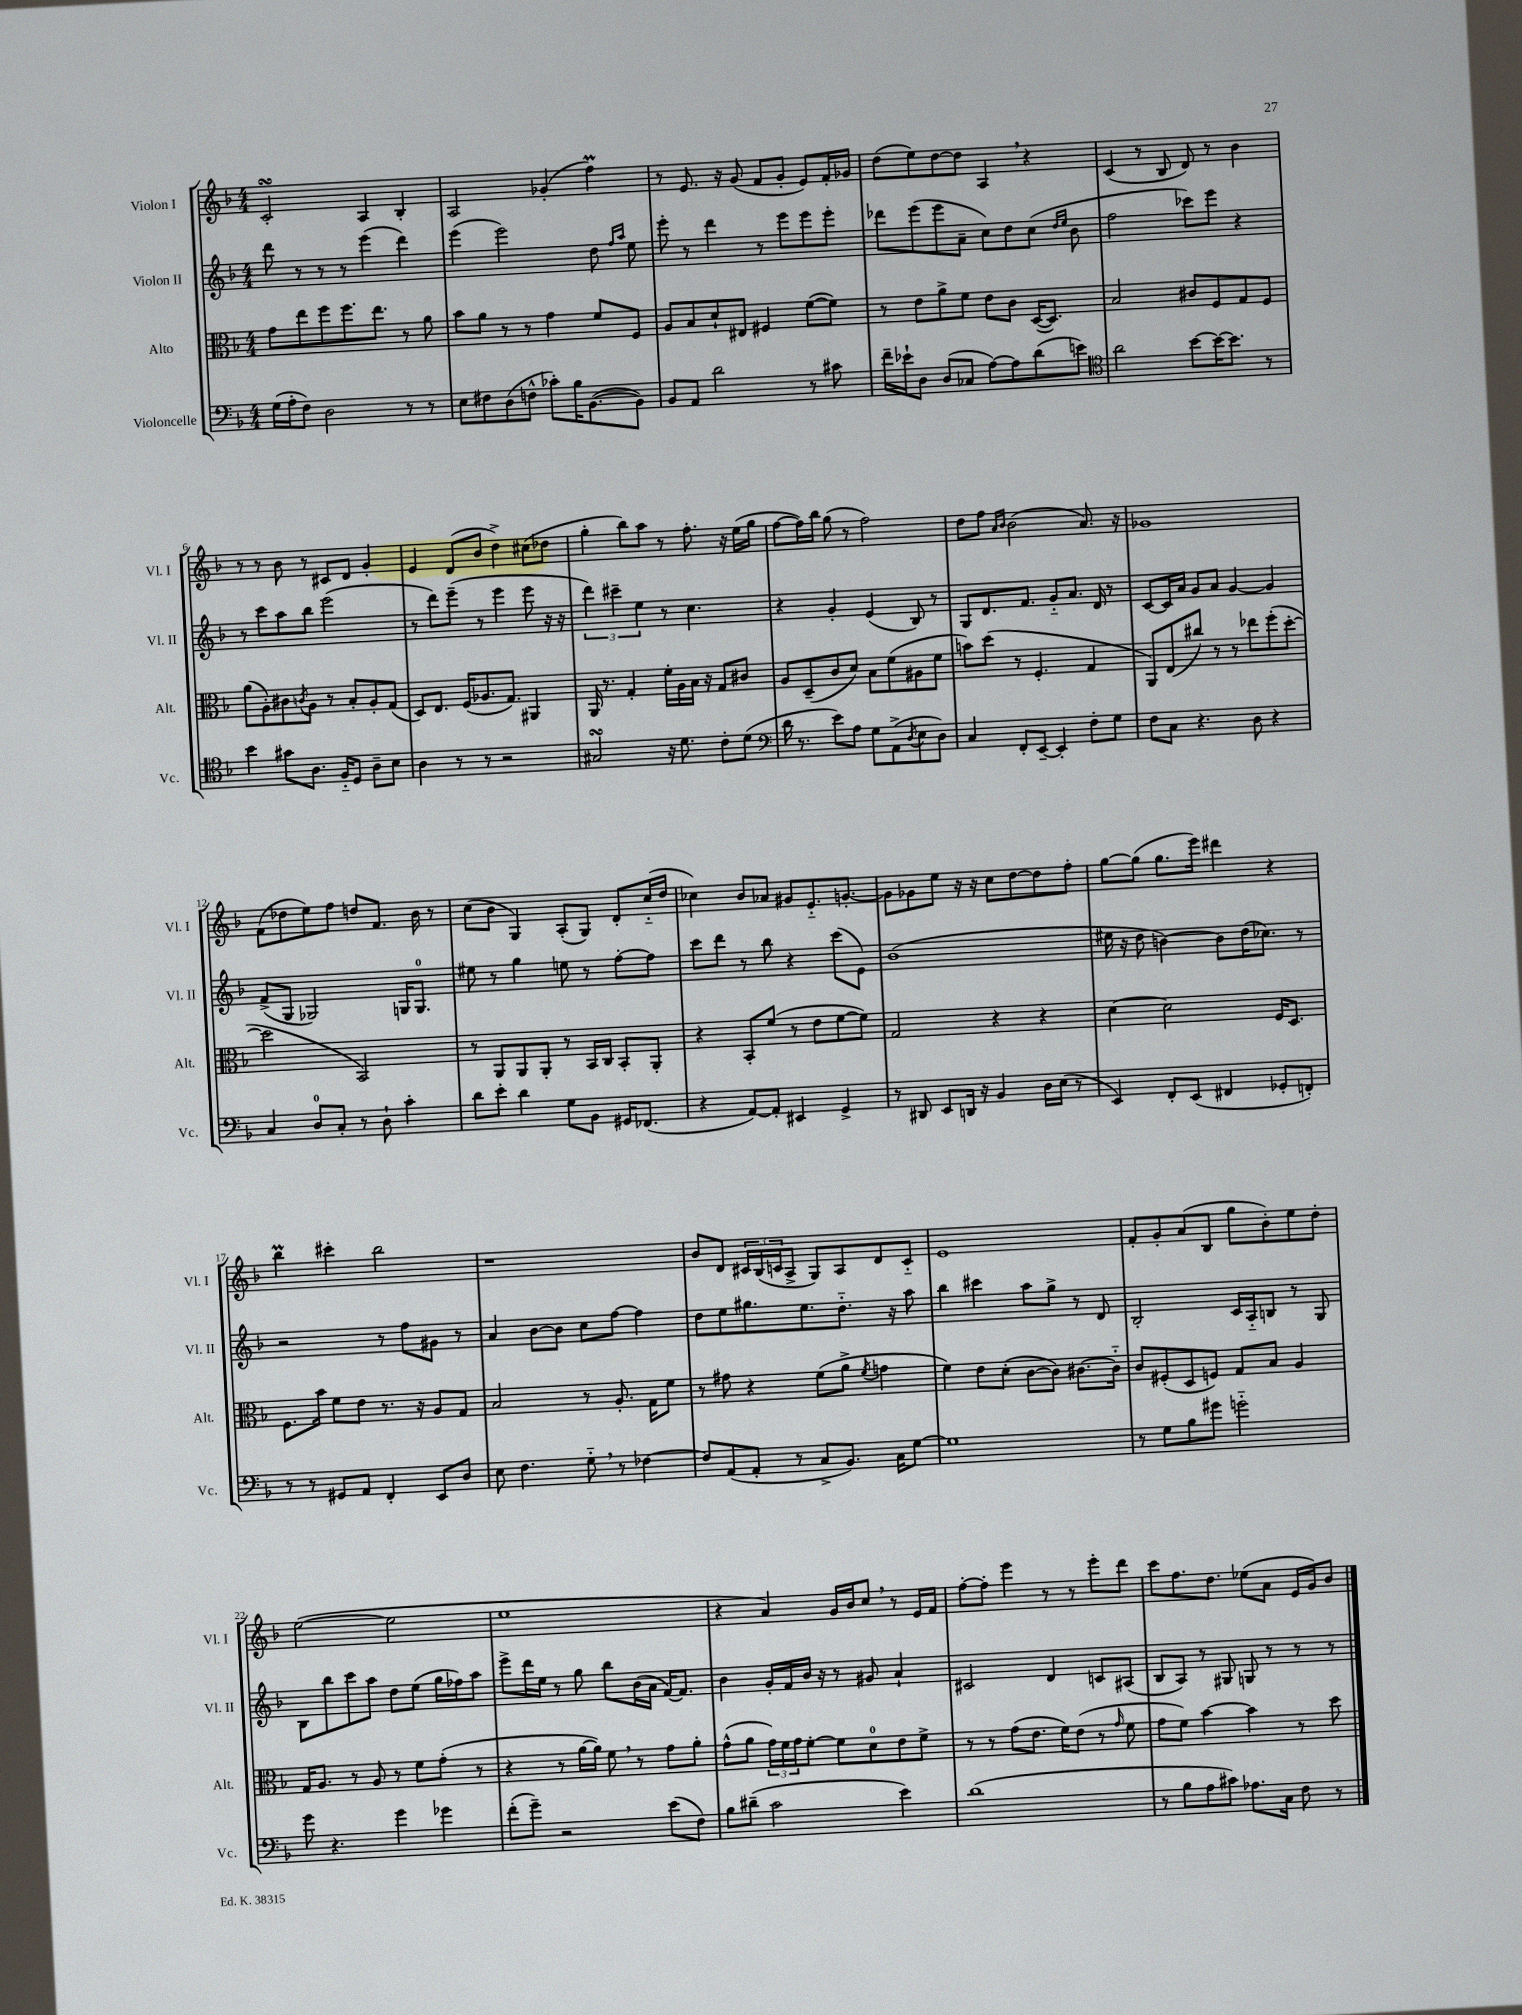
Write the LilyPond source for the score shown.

<<
\new StaffGroup <<
\new Staff = "s0" \with { instrumentName = "Violon I" shortInstrumentName = "Vl. I" } {
    \clef treble \key f \major \numericTimeSignature \time 4/4
    c'2-.\turn a4 bes4-. |
    a2 ges'4-.( f''4\prall) |
    r8 e'8. r16 g'8( f'8 g'8-. e'8) f'16-. ges'16 |
    d''8( e''8) d''8~ d''8 a4 \breathe r4 |
    c'4( r8 bes8 d'8) r8 bes'4 |
    r8 r8 bes'8 r8 cis'8 d'8 g'4-. |
    e'4 d'8( bes'8 d''4->) cis''8( des''8 |
    g''4-. bes''8) a''8 r8 f''8.-. r16 e''16( g''16 |
    f''8~ f''16) bes''16 g''8( r8 f''2) |
    d''8 f''8 \grace { a'16 bes'16 } bes'2( a'8.) r16 |
    ges'1 |
    f'8( des''8 e''8) f''8 d''8 f'8. bes'16 r8 |
    c''8( bes'8 g4) a8-.( g8) d'8-. c''16-_( d''16 |
    ces''4) bes'8 aes'8 gis'8 e'8.-_ g'8.~-. |
    g'8 ges'8 e''8 r16 r16 c''8 d''8~ d''8 f''8-. |
    g''8~ g''8( g''8. e'''16) dis'''4 r4 |
    bes''4\prall cis'''4-. bes''2 |
    r1 |
    bes'8 d'8 \tuplet 3/2 { cis'16 bes16( c'16 } a8-> g8) a8 d'8 c'8-_ |
    e'1 |
    f'8-. g'8-. a'8( bes8 g''8 bes'8-.) e''8 d''8-. |
    e''2~( e''2 |
    e''1 |
    r4 a'4) g'16 bes'16 c''8 \breathe r8 e'16 f'16 |
    f''8~-. f''8-. e'''4 r8 r8 e'''8-. d'''8 |
    c'''8 f''8. d''8. ees''8( a'8 e'16 g'16) bes'8 \bar "|." |
}
\new Staff = "s1" \with { instrumentName = "Violon II" shortInstrumentName = "Vl. II" } {
    \clef treble \key f \major \numericTimeSignature \time 4/4
    d'''8 r8 r8 r8 e'''4( d'''4) |
    e'''4( e'''2) d''8 \grace { f''16 a''16 } e''8 |
    e'''8-. r8 d'''4 r8 e'''8 e'''8 e'''8-. |
    des'''8 e'''8( e'''8 a'8-- c''8) d''8 c''8( \grace { d''16 e''16 } bes'8 |
    f''2 ces'''8) e'''8 r4 |
    r8 c'''8 a''8 bes''8 e'''2( |
    r8 d'''8) e'''8--( r8 e'''4 e'''8 r16 r16 |
    \tuplet 3/2 { d'''4) cis'''4-- e''4 } r8 c''4. |
    r4 g'4-. e'4( bes8) r8 |
    g8 d'8. f'8. g'8-_ a'8. d'16 r8 |
    c'8~ c'16 a'16 g'8 a'8 g'4~ g'4 |
    f'8->( g8 ges2) g16 g8.-0 |
    eis''8 r8 g''4 e''8 r8 f''8~-. f''8 |
    c'''8 d'''8 r8 bes''8 r4 c'''8( e'8) |
    bes'1( |
    eis''16 r16 d''8 b'4~) b'8 d''16( ces''8.) r8 |
    r2 r8 f''8 gis'8 r8 |
    a'4 bes'8~ bes'8 c''8 f''8~ f''4 |
    d''8 e''8 gis''8. e''8. d''8.-_ r16 a''8 |
    bes''4 cis'''4 a''8 g''8-> r8 d'8 |
    bes2-. c'16 a16-_ b8 r8 g8 |
    bes8 bes''8 c'''8 a''8 d''8 e''8( g''16 fes''16) a''8 |
    e'''8-> d'''16 e''16 r8 g''8 bes''8 bes'16( a'16 f'16~) f'8. |
    bes'4 g'16-. f'16 bes'16 r16 r8 gis'8 a'4-! |
    cis'2 d'4 c'8 ais8( |
    bes8 a8) r8 gis8 g8 r8 r8 r8 \bar "|." |
}
\new Staff = "s2" \with { instrumentName = "Alto" shortInstrumentName = "Alt." } {
    \clef alto \key f \major \numericTimeSignature \time 4/4
    g'8 e''8 f''8 f''8. e''8. r8 a'8 |
    bes'8 a'8 r8 r8 g'4 f'8 f8 |
    a8 bes8 d'8-! eis8 fis4 f'8~( f'8) |
    r8 e'8 a'8-> f'8 e'8 c'8 d16~( d8.) |
    bes2 cis'8 f8 g8 f8 |
    a'8( a8-.) cis'8 \acciaccatura { c'8 } a8 r8 bes8-. a8-. g8( |
    d8) e8. f16( aes8. g8.) ais,4 |
    a,16 r8. g4-. f'16-. a16 bes16 r16 g8 cis'8 |
    a8 d8--( c'8 d'8) bes8 f'8( ais8 f'8 |
    b'8) d''8( r8 f4.-. g4 |
    a,8) e8( cis''8) r8 r8 ees''8 f''8-.( d''8~-. |
    d''2 bes,2) |
    r8 a,8 a,8 a,8-. r8 bes,16 c16 bes,8-. a,8-. |
    r4 bes,8-. f'8( r8 e'8 f'8~ f'8) |
    g2 r4 r4 |
    d'4~ d'2 f16 d8. |
    f8. bes'16 f'8 e'8 r8. r16 a8 g8 |
    bes2 r8 a8.-. g16 f'8 |
    r8 gis'8 r4 f'8( a'8-> \acciaccatura { f'8 } g'4 |
    f'4) e'8 d'8-.( c'8~ c'8) cis'8.~ cis'16-_ |
    c'8 fis8-.( d8 f8) g8 bes8 a4 |
    g16 a8. r8 a8 r8 f'8 g'8-.( r8 |
    r4 r8 a'16~ a'16) f'8 \breathe r8 g'8 a'8-. |
    g'8-^( a'8 \tuplet 3/2 { g'16) f'16 g'16 } f'8~-. f'8 d'8-0 e'8 f'8-> |
    r8 r8 g'8( e'8. f'16) e'8( r8 \grace { g'16 } f'8 |
    g'8 f'8) bes'4~ bes'4 r8 d''8 \bar "|." |
}
\new Staff = "s3" \with { instrumentName = "Violoncelle" shortInstrumentName = "Vc." } {
    \clef bass \key f \major \numericTimeSignature \time 4/4
    g16( a16-. f8) d2 r8 r8 |
    e8 fis8 d8( f8-^ ces'8-.) bes16 bes,8.~( bes,8) |
    bes,8 a,8 d'2 r8 cis'8 |
    f'16-- ees'16-! d8 d8( ces8 a8~) a8 d'8( e'8) |
    \clef tenor a'2 bes'8~ bes'16~ bes'8. r8 |
    bes'4 gis'8 a8. f16-_ d8 a8-- bes8 |
    a4 r8 r8 r2 |
    gis2\turn r16 d'8. c'8-. d'8( |
    \clef bass d'16 r8. e'8) a8 g8 a,8->( \acciaccatura { d8 } e8 d8) |
    c4 f,8-. e,8~-- e,4-. f8-. g8 |
    f8 c8 r4. d8 r4 |
    c4 d8-0 c8-. r8 d8-! c'4-. |
    d'8 e'8-. d'4 g8 bes,8 gis,16 fes,8.( |
    r4 a,8~) a,8-. eis,4 g,4-> |
    r8 dis,8 e,8 d,16 r16 bes,4 d16 e16( r8 |
    e,4) f,8-. e,8( fis,4 ges,8-. f,8-.) |
    r8 r8 gis,8 a,8 f,4-. e,8 d8 |
    e8 f4. g8-_ \breathe r8 fes4~ |
    fes8 a,8( a,8-. r8 c8-> bes,8.) c16 g8~ |
    g1 |
    r8 g8 bes8 gis'8 g'2-_ |
    g'8 r4. g'4 ges'4 |
    f'8-.( g'8--) r2 e'8( f8) |
    bes8 dis'8--( c'2 e'4) |
    d'1( |
    r8 bes8 a8 cis'8) aes8. c16 f8 r8 \bar "|." |
}
>>
>>
